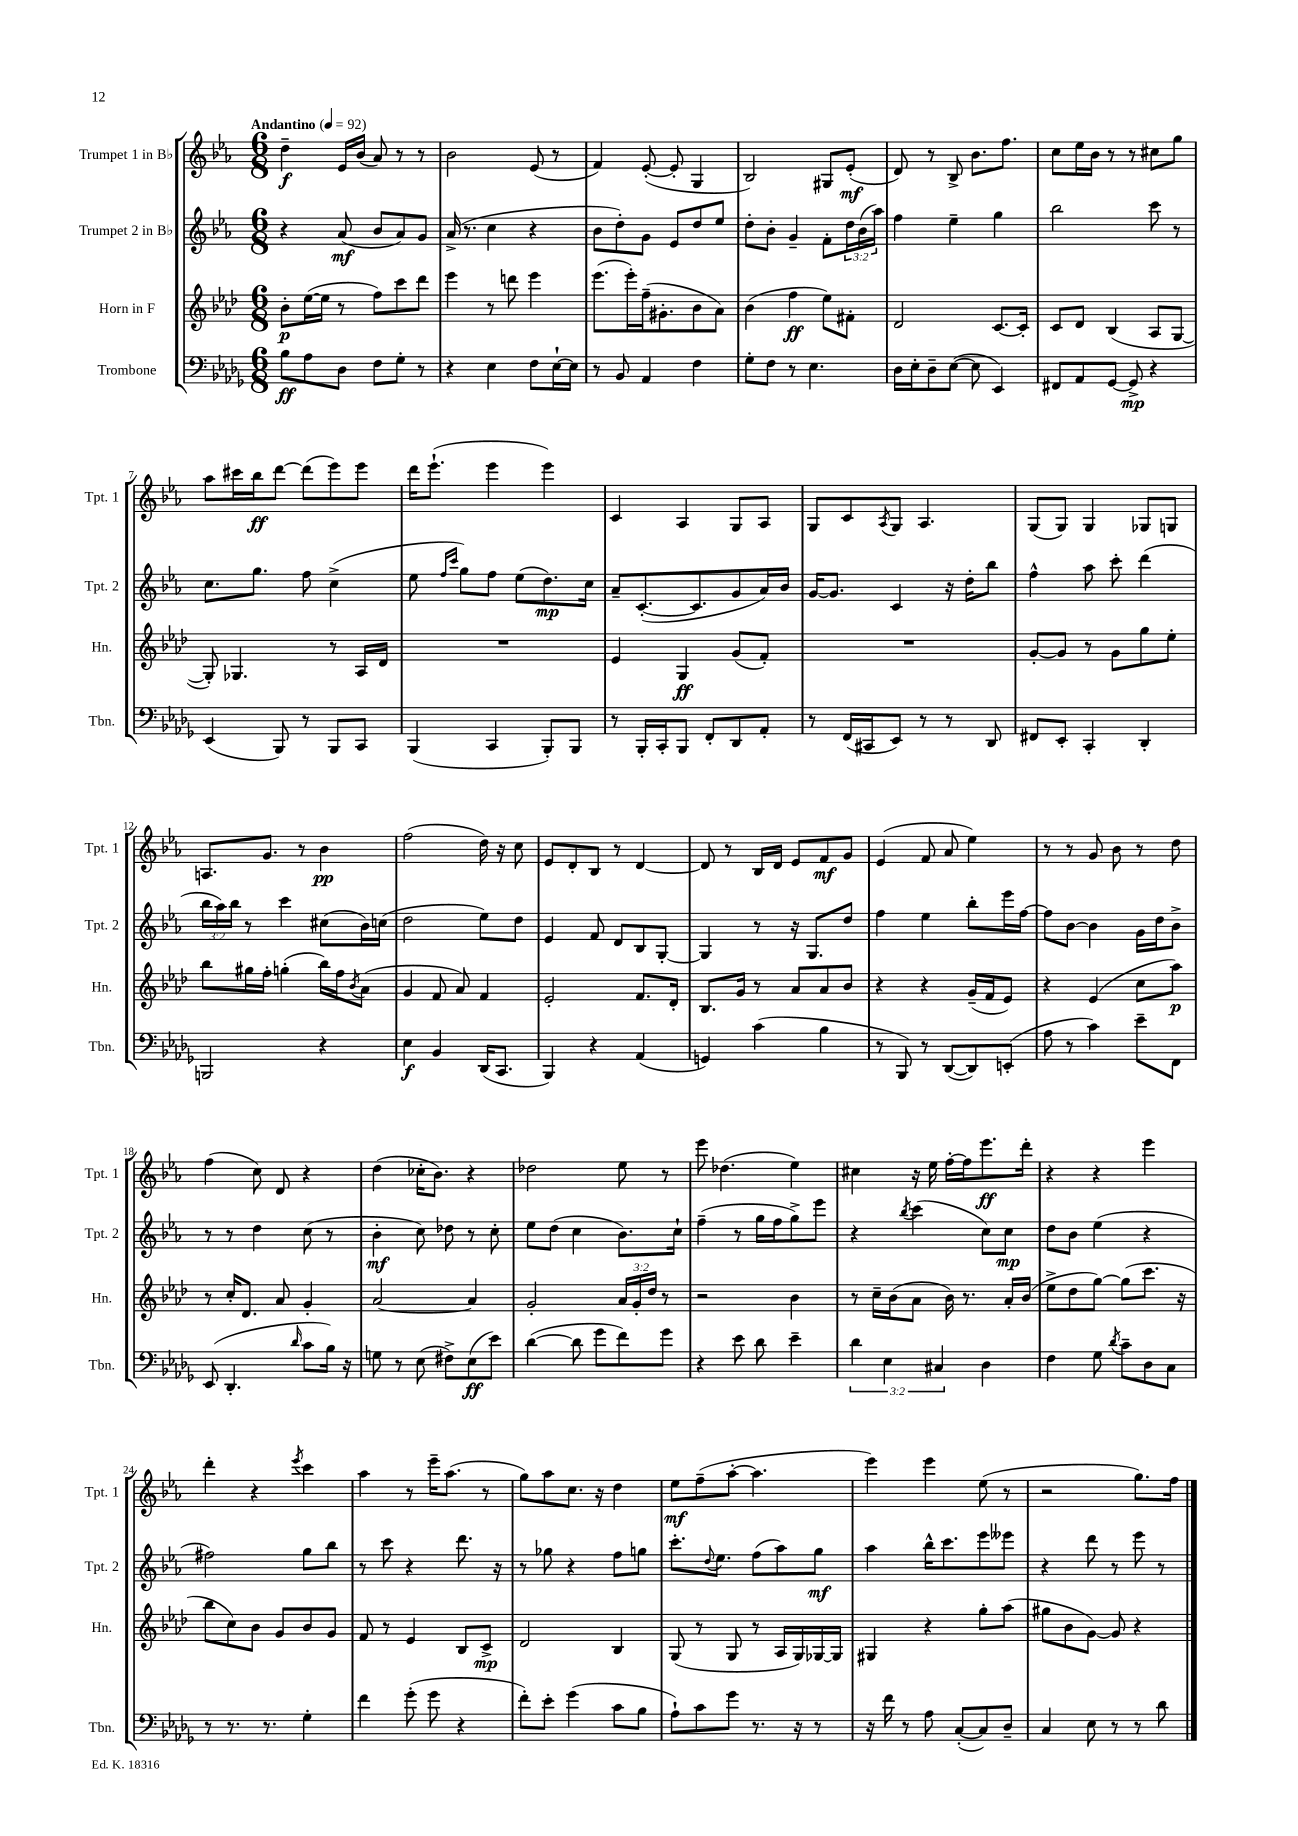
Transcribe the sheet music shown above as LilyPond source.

<<
\new StaffGroup <<
\new Staff = "s0" \with { instrumentName = "Trumpet 1 in Bb" shortInstrumentName = "Tpt. 1" } {
    \clef treble \key ees \major \numericTimeSignature \time 6/8 \tempo "Andantino" 4 = 92
    d''4--\f ees'16 bes'16( aes'8) r8 r8 |
    bes'2 ees'8( r8 |
    f'4) ees'8~-.( ees'8-. g4 |
    bes2) gis8 ees'8-.\mf( |
    d'8) r8 bes8-> bes'8. f''8. |
    c''8 ees''16 bes'16 r8 r8 cis''8 g''8 |
    aes''8 cis'''16 bes''16\ff d'''8~ d'''8( ees'''8) ees'''8 |
    d'''16 ees'''8.-!( ees'''4 ees'''4) |
    c'4 aes4 g8 aes8 |
    g8 c'8 \acciaccatura { aes8 } g8 aes4. |
    g8( g8) g4 ges8 g8 |
    a8. g'8. r8 bes'4\pp |
    f''2( d''16) r16 c''8 |
    ees'8 d'8-. bes8 r8 d'4~ |
    d'8 r8 bes16 d'16 ees'8 f'8\mf g'8 |
    ees'4( f'8 aes'8 ees''4) |
    r8 r8 g'8 bes'8 r8 d''8 |
    f''4( c''8) d'8 r4 |
    d''4( ces''16-. bes'8.) r4 |
    des''2 ees''8 r8 |
    ees'''8 des''4.( ees''4) |
    cis''4 r16 ees''16 f''16~-. f''16 ees'''8.\ff d'''16-. |
    r4 r4 ees'''4 |
    d'''4-. r4 \acciaccatura { ees'''8 } c'''4 |
    aes''4 r8 ees'''16-- aes''8.( r8 |
    g''8) aes''8 c''8. r16 d''4 |
    ees''8\mf f''8--( aes''8~-. aes''4. |
    ees'''4) ees'''4 ees''8( r8 |
    r2 g''8.) f''16 \bar "|." |
}
\new Staff = "s1" \with { instrumentName = "Trumpet 2 in Bb" shortInstrumentName = "Tpt. 2" } {
    \clef treble \key ees \major \numericTimeSignature \time 6/8 \override Staff.TupletNumber.text = #tuplet-number::calc-fraction-text
    r4 aes'8\mf( bes'8 aes'8) g'8 |
    aes'16->( r8. c''4 r4 |
    bes'8 d''8-.) g'8 ees'8 d''8 ees''8 |
    d''8-. bes'8-. g'4-- f'8-. \tuplet 3/2 { d''16 bes'16( aes''16) } |
    f''4 ees''4-- g''4 |
    bes''2 c'''8 r8 |
    c''8. g''8. f''8 c''4->( |
    ees''8 \grace { f''16 c'''16 } g''8) f''8 ees''8( d''8.\mp) c''16 |
    aes'8-- c'8.~-.( c'8. g'8 aes'16) bes'16 |
    g'16~ g'8. c'4 r16 d''16-. bes''8 |
    f''4-^ aes''8 c'''8-. d'''4( |
    \tuplet 3/2 { bes''16 aes''16) bes''16 } r8 c'''4 cis''8( bes'16) c''16( |
    d''2 ees''8) d''8 |
    ees'4 f'8 d'8 bes8 g8~-. |
    g4 r8 r16 g8. d''8 |
    f''4 ees''4 bes''8-. ees'''16 f''16~ |
    f''8 bes'8~ bes'4 g'16 d''16 bes'8-> |
    r8 r8 d''4 c''8( r8 |
    bes'4-.\mf c''8) des''8 r8 c''8-. |
    ees''8 d''8( c''4 bes'8.) c''16-! |
    f''4--( r8 g''16 f''16 g''8->) ees'''8 |
    r4 \acciaccatura { bes''8 } c'''4( c''8) c''8\mp |
    d''8 bes'8 ees''4( r4 |
    fis''2) g''8 bes''8 |
    r8 c'''8 r4 d'''8. r16 |
    r8 ges''8 r4 f''8 g''8 |
    c'''8.-. \appoggiatura { d''8 } ees''8. f''8( aes''8) g''8\mf |
    aes''4 bes''16-^ c'''8. ees'''8 eeses'''8 |
    r4 d'''8 r8 ees'''8 r8 \bar "|." |
}
\new Staff = "s2" \with { instrumentName = "Horn in F" shortInstrumentName = "Hn." } {
    \clef treble \key aes \major \numericTimeSignature \time 6/8 \override Staff.TupletNumber.text = #tuplet-number::calc-fraction-text
    bes'8-.\p ees''16~( ees''16 r8 f''8) c'''8 des'''8 |
    ees'''4 r8 d'''8 ees'''4 |
    ees'''8.( ees'''16-.) f''16--( gis'8.-. bes'8 aes'8) |
    bes'4( f''4\ff ees''8) fis'8-. |
    des'2 c'8.~ c'16-. |
    c'8 des'8 bes4( aes8 g8~ |
    g8-.) ges4. r8 aes16 des'16 |
    R2. |
    ees'4 g4\ff g'8( f'8-.) |
    R2. |
    g'8~-. g'8 r8 g'8 g''8 ees''8-. |
    bes''8 gis''16 f''16-. g''4-.( bes''16) f''16 \acciaccatura { bes'8 } aes'8( |
    g'4 f'8 aes'8) f'4 |
    ees'2-. f'8. des'16-. |
    bes8. g'16 r8 aes'8 aes'8 bes'8 |
    r4 r4 g'16--( f'16 ees'8) |
    r4 ees'4( c''8 aes''8\p) |
    r8 c''16-. des'8. aes'8 g'4-. |
    aes'2~ aes'4 |
    g'2-. \tuplet 3/2 { aes'16 g'16-. des''16 } r8 |
    r2 bes'4 |
    r8 c''16-- bes'16( aes'8 bes'16) r8. aes'16-. bes'16( |
    ees''8-> des''8 g''8~) g''8( c'''8. r16 |
    bes''8 c''8) bes'8 g'8 bes'8 g'8 |
    f'8 r8 ees'4 bes8 c'8->\mp |
    des'2 bes4 |
    g8( r8 g8 r8 aes16 g16) ges16~ ges16 |
    gis4 r4 g''8-. aes''8( |
    gis''8 bes'8 g'8~) g'8 r4 \bar "|." |
}
\new Staff = "s3" \with { instrumentName = "Trombone" shortInstrumentName = "Tbn." } {
    \clef bass \key des \major \numericTimeSignature \time 6/8 \override Staff.TupletNumber.text = #tuplet-number::calc-fraction-text
    bes8\ff aes8 des8 f8 ges8-. r8 |
    r4 ees4 f8 ees16~-! ees16 |
    r8 bes,8 aes,4 f4 |
    ges8-. f8 r8 ees4. |
    des16 ees16-. des8-- ees8~( ees8 ees,4) |
    fis,8 aes,8 ges,8~ ges,8->\mp r4 |
    ees,4( bes,,8) r8 bes,,8 c,8 |
    bes,,4( c,4 bes,,8-.) bes,,8 |
    r8 bes,,16-. c,16-. bes,,8 f,8-. des,8 aes,8-. |
    r8 f,16( cis,16 ees,8) r8 r8 des,8 |
    fis,8 ees,8-. c,4-. des,4-. |
    b,,2 r4 |
    ees4\f bes,4 des,16( c,8. |
    bes,,4) r4 aes,4( |
    g,4) c'4( bes4 |
    r8 bes,,8) r8 des,8~( des,8) e,8-.( |
    aes8 r8 c'4) ees'8-- f,8 |
    ees,8( des,4.-. \grace { des'16 } c'8 bes16) r16 |
    g8 r8 ees8( fis8->) ees8\ff( ees'8) |
    des'4~( des'8 ges'8 f'8) ges'8 |
    r4 ees'8 des'8 ees'4-- |
    \tuplet 3/2 { des'4 ees4 cis4 } des4 |
    f4 ges8 \acciaccatura { des'8 } c'8-- des8 c8 |
    r8 r8. r8. ges4-. |
    f'4 ges'8-.( ges'8 r4 |
    f'8-.) ees'8-. ges'4( c'8 bes8 |
    aes8-!) c'8 ges'8 r8. r16 r8 |
    r16 f'16 r8 aes8 c8~-.( c8) des8-- |
    c4 ees8 r8 r8 des'8 \bar "|." |
}
>>
>>
